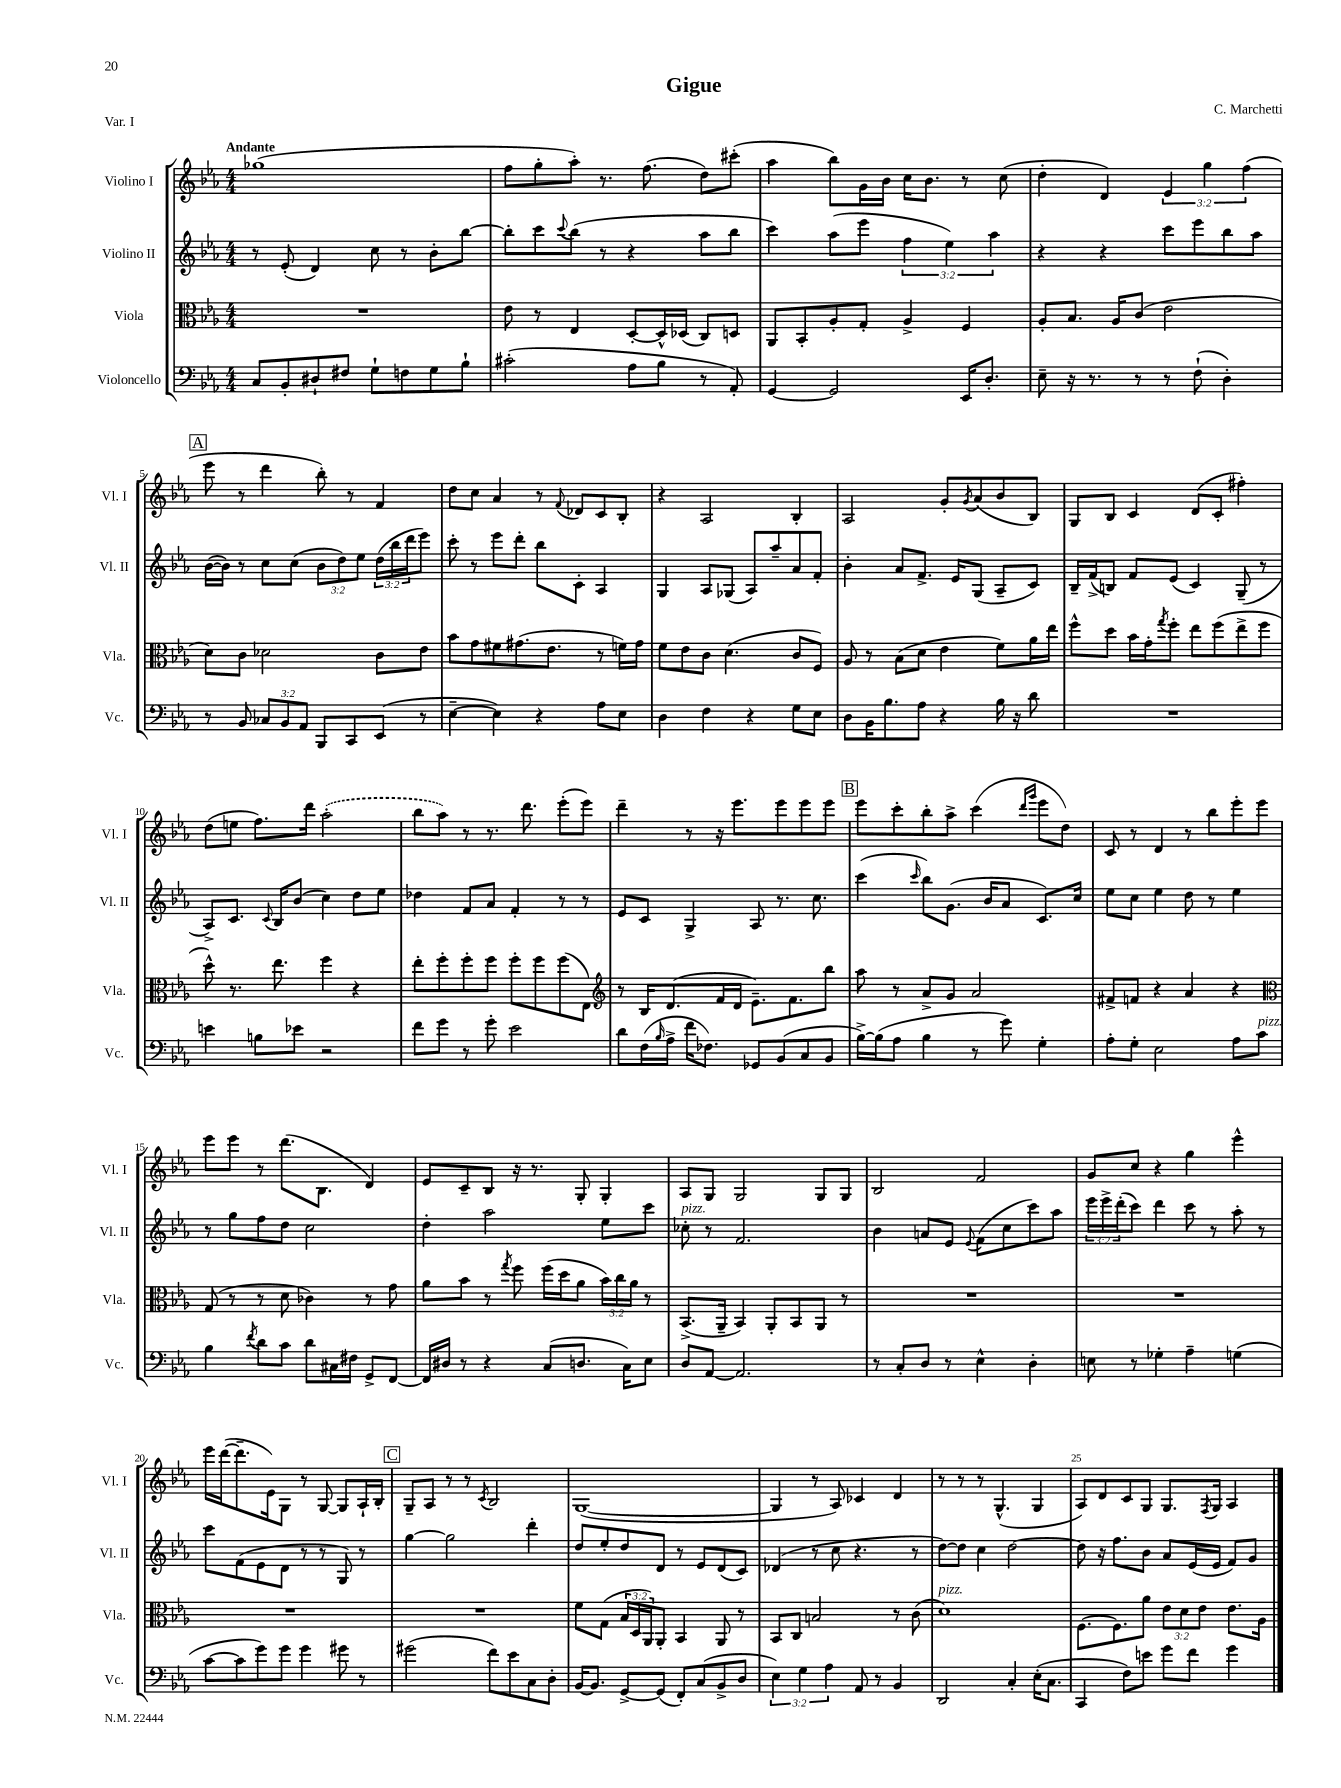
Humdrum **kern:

**kern	**kern	**kern	**kern
*staff4	*staff3	*staff2	*staff1
*clefF4	*clefC3	*clefG2	*clefG2
*k[b-e-a-]	*k[b-e-a-]	*k[b-e-a-]	*k[b-e-a-]
*M4/4	*M4/4	*M4/4	*M4/4
8C/L	1r	8r	(1gg-
8BB-'/	.	(8e-'/	.
8D#`/	.	4d/)	.
8F#/J	.	.	.
8G`\L	.	8cc\	.
8F\	.	8r	.
8G\	.	8b-'\L	.
8B-`\J	.	[8bb-\J	.
=	=	=	=
(2c#'\	8e-\	8bb-'\]L	8ff\L
.	8r	8ccc\	8gg'\
.	.	8qqccc/	.
.	4E-/	(8bb-\J	8aa-'\J)
.	.	8r	8.r
8A-\L	[8D'/L	4r	.
.	.	.	(8.ff\
8B-\J	16D^^/]L	.	.
.	(16D-/JJ	.	.
8r	8C/L)	8aa-\L	8dd\L)
8AA-'/)	8D/J	8bb-\J	(8ccc#'\J
=	=	=	=
[4GG/	8AA-/L	4ccc\)	4aa-\
.	8BB-'/	.	.
2GG/]	8A-'/	(8aa-\L	8bb-\L)
.	8G'/J	8eee-\J	16g\L
.	.	.	16b-\JJ
.	4A-^/	6ff\	16cc\LK
.	.	.	8.b-\J
.	.	6ee-\)	.
16EE-/LK	4F/	.	8r
8.D'/J	.	.	.
.	.	6aa-\	.
.	.	.	(8cc\
=	=	=	=
8E-~\	8A-'/L	4r	4dd'\
16r	8.B-/J	.	.
8.r	.	.	.
.	.	4r	4d/)
.	16A-/LK	.	.
8r	(8c/J	.	.
8r	2e-\	8ccc\L	6e-/
(8F`\	.	8eee-\	.
.	.	.	6gg\
4D'\)	.	8bb-\	.
.	.	.	(6ff\
.	.	8aa-\J	.
=	=	=	=
8r	8d\L)	([16b-\LL	8eee-\
.	.	16b-\]JJ)	.
8BB-/	8c\J	8r	8r
12C-/L	2d-\	8cc\L	4ddd\
12BB-/	.	.	.
.	.	(8cc\J	.
12AA-/J	.	.	.
8BBB-/L	.	12b-\L	8bb-'\)
.	.	12dd\)	.
8CC/	.	.	8r
.	.	12ee-\J	.
(8EE-/J	8c\L	(24dd\LL	4f/
.	.	24bb-\	.
.	.	24ddd\J	.
8r	8e-\J	8eee-\J)	.
=	=	=	=
[4E-~\	8b-\L	8ccc'\	8dd\L
.	8g\	8r	8cc\J
4E-\])	8f#\	8eee-\L	4a-/
.	(8.g#\	8ddd'\J	.
4r	.	8bb-\L	8r
.	8.e-\J	.	.
.	.	.	8qqf/
.	.	8c'\J	8d-/L
8A-\L	8r	4A-/	8c/
8E-\J	16f\LL)	.	8B-'/J
.	16g#\JJ	.	.
=	=	=	=
4D\	8f\L	4G/	4r
.	8e-\	.	.
4F\	8c\J	8A-/L	2A-/
.	(4.d\	(8G-/J	.
4r	.	8A-/L)	.
.	.	8aa-~/	.
8G\L	8c/L	8a-/	4B-'/
8E-\J	8F/J)	8f'/J	.
=	=	=	=
8D\L	8A-/	4b-'\	2A-/
16BB-\K	8r	.	.
8.B-\	.	.	.
.	(8B-\L	8a-/L	.
8A-\J	8d\J	8.f^/J	.
4r	4e-\	.	8g'/L
.	.	16e-/LK	.
.	.	.	8qg/
.	.	(8G/J	(8a-/
16B-\	8f\L)	8A-~/L	8b-/
16r	.	.	.
8d\	16a-\L	8c/J)	8B-/J)
.	16ee-\JJ	.	.
=	=	=	=
1r	8ff^^\L	16B-~/LL	8G/L
.	.	(16f^/J	.
.	8dd\J	8B/J)	8B-/J
.	16b-\LL	8f/L	4c/
.	16g'\J	.	.
.	8qgg/	.	.
.	8ff'\J	(8e-/J	.
.	8ee-\L	4c/)	(8d/L
.	(8ff\	.	8c'/J
.	8ee-^\	(8G~/	4ff#'\)
.	8ff\J	8r	.
=	=	=	=
4e\	8dd^^\)	8A-^/L)	(8dd\L
.	8.r	8.c/J	8ee\J
8B\L	.	.	8.ff\L)
.	.	8qqc/	.
.	8.ee-\	16B-/LK	.
8e-\J	.	(8b-/J	.
.	.	.	16ddd\Jk
2r	4ff\	4cc\)	(2aa-'\
.	4r	8dd\L	.
.	.	8ee-\J	.
=	=	=	=
8f\L	8ee-'\L	4dd-\	8bb-\L
8g\J	8ff'\	.	8aa-\J)
8r	8ff'\	8f/L	8r
8g'\	8ff\J	8a-/J	8.r
2e-\	8ff'\L	4f'/	.
.	.	.	8.ddd\
.	8ff\	.	.
.	(8ff\	8r	(8eee-'\L
.	8E-\J)	8r	8eee-\J)
=	=	=	=
*	*clefG2	*	*
8d\L	8r	8e-/L	4ddd~\
(16F\L	16B-/LK	8c/J	.
16qqB-/	.	.	.
16A-^\JJ	(8.d/	.	.
16f\LK	.	4G^/	8r
8.F-\J)	.	.	.
.	16f/L	.	16r
.	16d/JJ	.	8.eee-\L
8GG-/L	8.e-~\L)	8A-/	.
(8BB-/	.	8.r	8eee-\
.	8.f\	.	.
8C/	.	.	8eee-\
.	.	8.cc\	.
8BB-/J	8bb-\J	.	8eee-\J
=	=	=	=
[16B-^\LL)	8aa-\	(4ccc\	8eee-\L
(16B-\]J	.	.	.
8A-\J	8r	.	8ccc'\
.	.	16qqccc/	.
4B-\	8a-^/L	8bb-\L)	8bb-'\
.	8g/J	(8.g\J	8aa-^\J
8r	2a-/	.	(4ccc\
.	.	16b-/LK	.
8g\)	.	8a-/J	.
.	.	.	16qqddd/LL
.	.	.	16qqggg/JJ
4G'\	.	8.c/L)	8eee-\L
.	.	.	8dd\J)
.	.	16cc/Jk	.
=	=	=	=
8A-'\L	8f#^/L	8ee-\L	8c/
8G'\J	8f/J	8cc\J	8r
2E-\	4r	4ee-\	4d/
.	4a-/	8dd\	8r
.	.	8r	8bb-\L
8A-\L	4r	4ee-\	8eee-'\
8c\J	.	.	8eee-\J
=	=	=	=
*	*clefC3	*	*
4B-\	(8G/	8r	8eee-\L
.	8r	8gg\L	8eee-\J
8qf/	.	.	.
8d\L	8r	8ff\	8r
8c\J	8d\	8dd\J	(8.ddd\L
8d\L	4c-\)	2cc\	.
.	.	.	8.B-\J
16C#\L	.	.	.
16F#\JJ	.	.	.
8GG^/L	8r	.	4d/)
[8FF/J	8g\	.	.
=	=	=	=
16FF/]LL	8a-\L	4dd'\	8e-/L
16D#/JJ	.	.	.
8r	8b-\J	.	8c~/
4r	8r	2aa-\	8B-/J
.	8qgg/	.	.
.	8ff\	.	16r
.	.	.	8.r
(8C/L	(16ff\LL	.	.
.	16dd\J	.	.
8.D/J	8a-\J	.	8G'/
.	24b-\LL)	8ee-\L	4G'/
.	24cc\	.	.
16C\LK)	.	.	.
.	24a-\JJ	.	.
8E-\J	8r	8ccc\J	.
=	=	=	=
8D/L	(8.BB-^/L	8cc-'\	8A-/L
[8AA-/J	.	8r	8G/J
.	16AA-~/Jk	.	.
2.AA-/]	4BB-/)	2.f/	2G/
.	8AA-'/L	.	.
.	8BB-/	.	.
.	8AA-/J	.	8G/L
.	8r	.	8G/J
=	=	=	=
8r	1r	4b-\	2B-/
8C'/L	.	.	.
8D/J	.	8a/L	.
8r	.	8e-/J	.
.	.	8qqe-/	.
4E-^^\	.	(8f\L	2f/
.	.	8cc\	.
4D'\	.	8ccc\)	.
.	.	8aa-\J	.
=	=	=	=
8E\	1r	24eee-\LL	8g/L
.	.	24eee-^\	.
.	.	(24ddd'\J	.
8r	.	8ccc\J)	8cc/J
4G-'\	.	4ddd\	4r
4A-~\	.	8ccc\	4gg\
.	.	8r	.
(4G\	.	8aa-'\	4eee-^^\
.	.	8r	.
=	=	=	=
[8c\L	1r	8ccc\L	16eee-\LL
.	.	.	([16ddd\J
8c\]	.	(8f\	8.ddd~\]
8g\)	.	8e-\	.
.	.	.	16e-\k)
8g\J	.	8d\J	8G\J
4g\	.	8r	8r
.	.	8r	[8G/
8g#\	.	8G/)	8G/]L
8r	.	8r	16A-`/L
.	.	.	16B-'/JJ
=	=	=	=
(2g#\	1r	[4gg\	8G~/L
.	.	.	8A-/J
.	.	2gg\]	8r
.	.	.	8r
.	.	.	8qc/
8f\L)	.	.	2B-/
8e-\	.	.	.
8C\	.	4ddd'\	.
8D'\J	.	.	.
=	=	=	=
[16BB-/LK	8f\L	8dd/L	([1G
8.BB-/]J	.	.	.
.	(8G\J	8ee-'/	.
[8GG^/L	24B-/LL	8dd/	.
.	24D/	.	.
.	24AA-/J)	.	.
(8GG/]J	8AA-'/J	8d/J	.
8FF'/L)	4BB-/	8r	.
(8C/	.	8e-/L	.
8BB-^/	8AA-/	(8d/	.
8D/J	8r	8c/J)	.
=	=	=	=
6E-\)	8BB-/L	(4d-/	4G/]
.	8C/J	.	.
6G\	.	.	.
.	2B/	8r	8r
6A-\	.	.	.
.	.	8cc\	8A-/)
8AA-/	.	4.r	4c-/
8r	.	.	.
4BB-/	8r	.	4d/
.	(8c\	8r	.
=	=	=	=
2DD/	1d)	[8dd\L)	8r
.	.	8dd\]J	8r
.	.	4cc\	8r
.	.	.	(4.G^^/
4C'/	.	[2dd\	.
(16E-'\LK	.	.	4G/
8.C\J	.	.	.
=	=	=	=
4CC/	[8.F\L	8dd\]	8A-/L)
.	.	16r	8d/
.	8.F\]	8.ff\L	.
8F\L)	.	.	8c/
8e\J	8a-\J	8b-\J	8G/J
8g\L	12e-\L	8a-/L	8.G/L
.	12d\	.	.
8f\J	.	(16e-/L	.
.	12e-\J	.	.
.	.	.	8qF/
.	.	16e-/JJ	16G/Jk
4g\	8.e-\L	8f/L)	4A-/
.	.	8g/J	.
.	16A-\Jk	.	.
==	==	==	==
*-	*-	*-	*-
